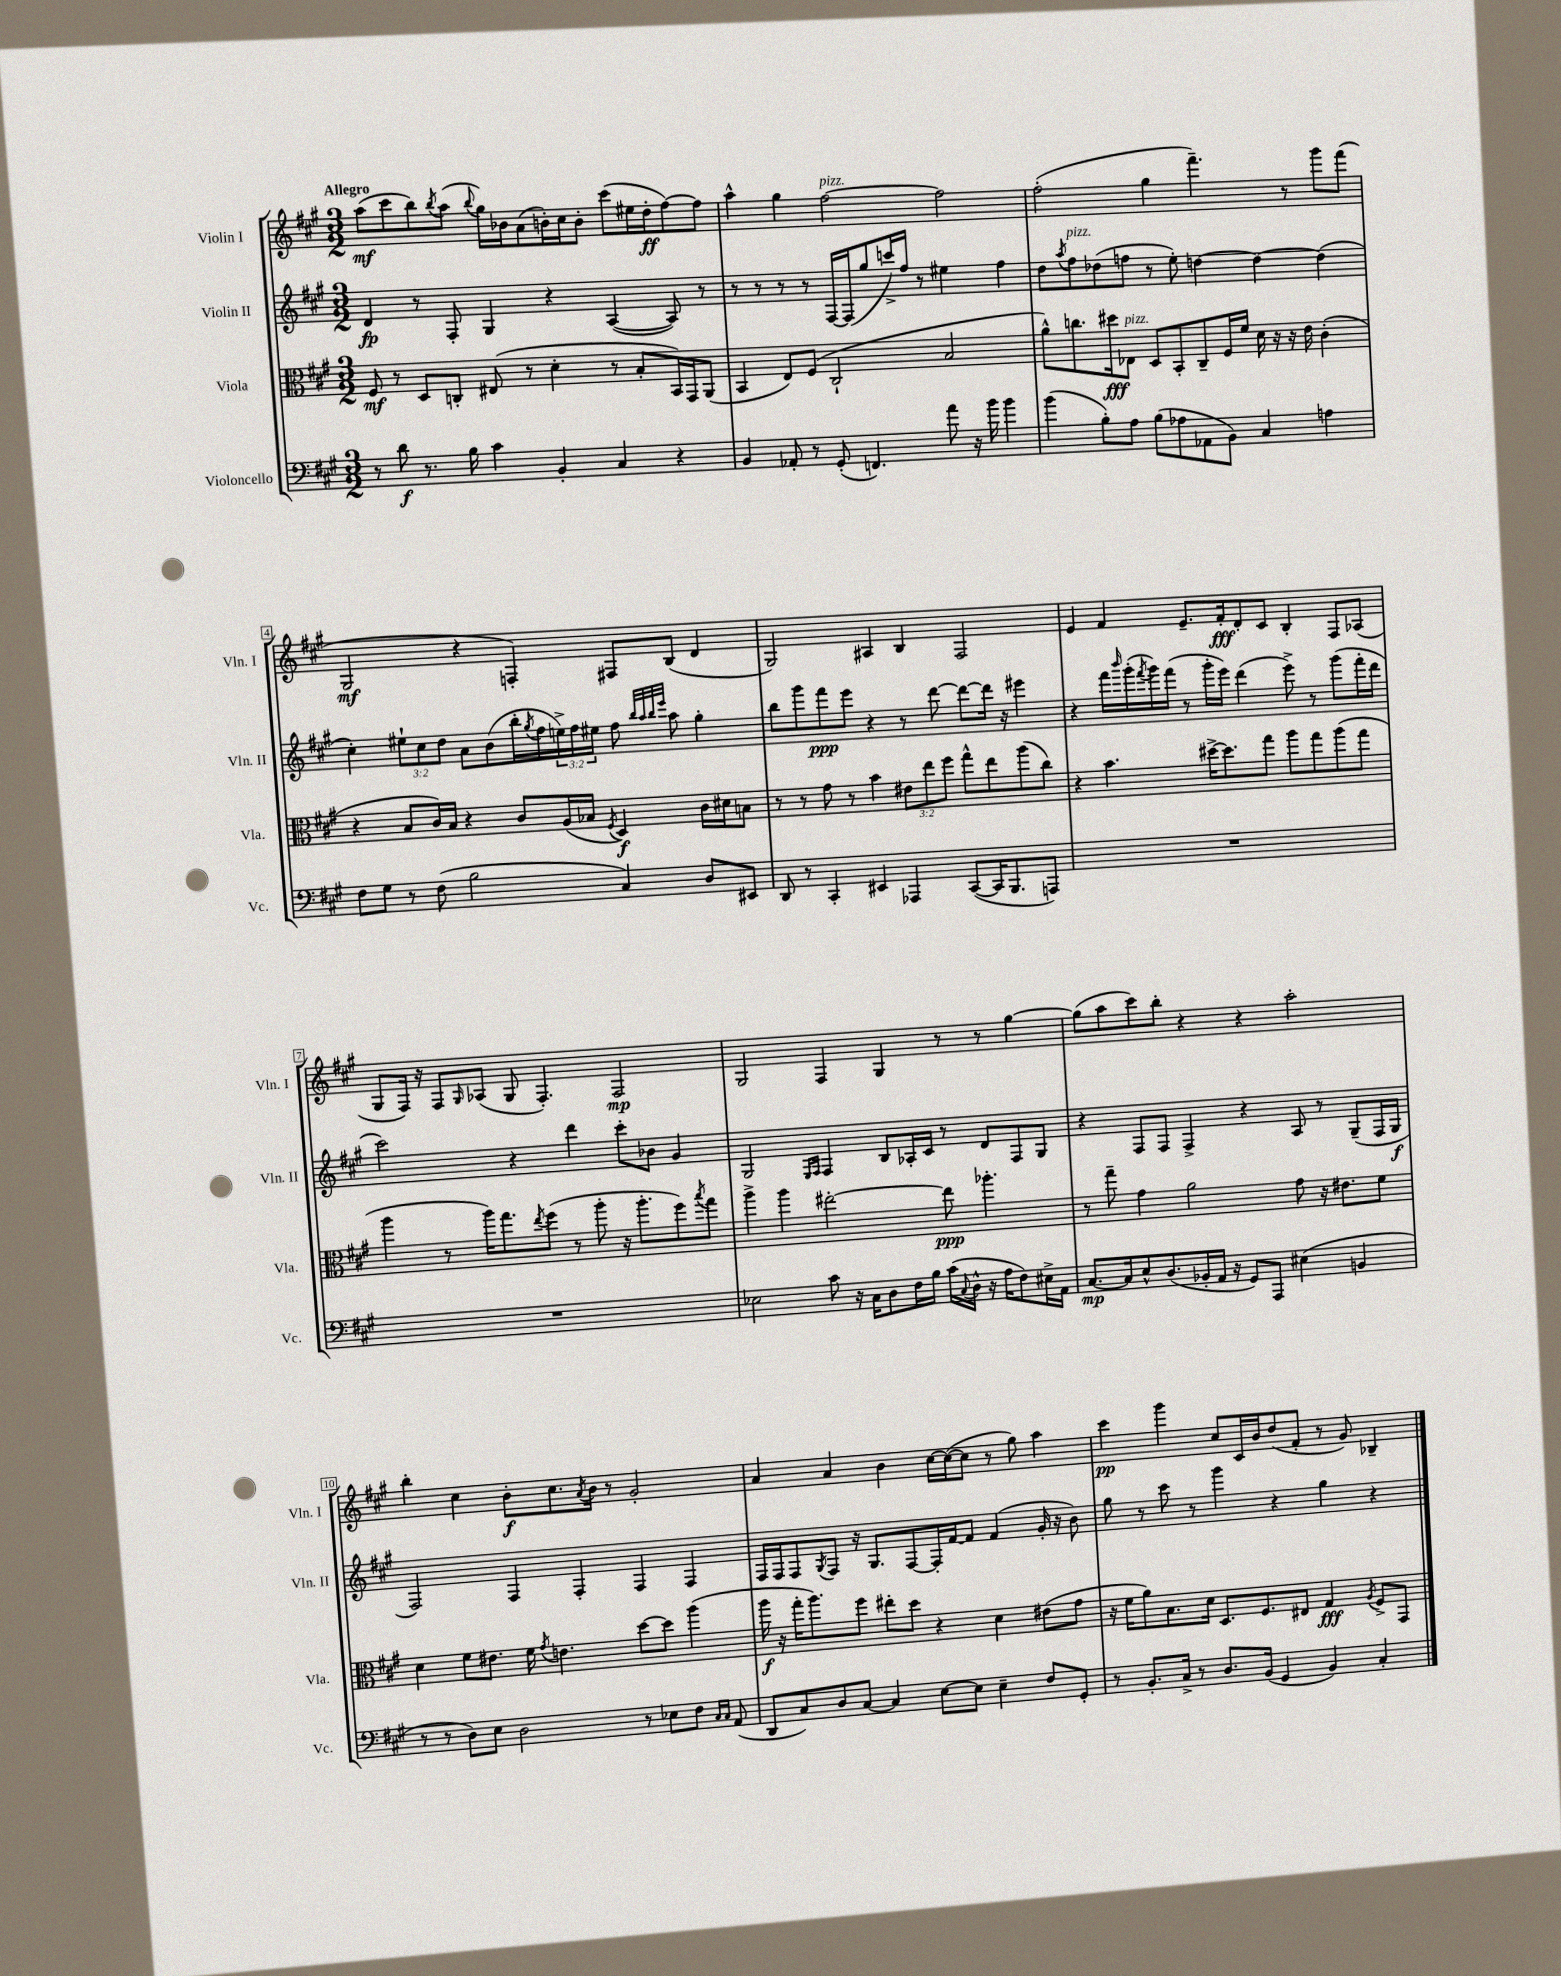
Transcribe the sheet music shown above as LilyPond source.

<<
\new StaffGroup <<
\new Staff = "s0" \with { instrumentName = "Violin I" shortInstrumentName = "Vln. I" } {
    \clef treble \key a \major \numericTimeSignature \time 3/2 \tempo "Allegro"
    a''8\mf( cis'''8 b''8) \acciaccatura { b''8 } a''8( \appoggiatura { b''8 } gis''16) bes'16 a'8( b'16-.) cis''16 b'8-. cis'''8( eis''16 d''16-.\ff fis''8~) fis''8 |
    a''4-^ gis''4 fis''2~^\markup { \italic "pizz." } fis''2 |
    fis''2-.( gis''4 fis'''4.--) r8 gis'''8 fis'''8( |
    gis2\mf r4 f4-.) fis8 b8( d'4 |
    gis2) ais4 b4 fis2 |
    e'4 fis'4 e'8.-- fis'16-.\fff d'8-. cis'8 b4-. fis8 aes8( |
    gis8 fis16) r16 fis8 \grace { gis16 } aes8( gis8 fis4.-.) fis2\mp |
    gis2 fis4 gis4 r8 r8 gis''4~ |
    gis''8( a''8 cis'''8) b''8-. r4 r4 a''2-. |
    b''4-. cis''4 b'8-.\f cis''8. \acciaccatura { a'8 } b'16 r8 gis'2-. |
    a'4 a'4 b'4 cis''16~ cis''16~( cis''8 r8 gis''8) a''4 |
    cis'''4\pp gis'''4 cis''8 cis'16 b'16 d''8( fis'8-. r8 gis'8) bes4-- \bar "|." |
}
\new Staff = "s1" \with { instrumentName = "Violin II" shortInstrumentName = "Vln. II" } {
    \clef treble \key a \major \numericTimeSignature \time 3/2 \override Staff.TupletNumber.text = #tuplet-number::calc-fraction-text
    d'4\fp r8 fis8-. gis4 r4 a4~( a8) r8 |
    r8 r8 r8 r8 fis16~ fis16( gis''8 c'''16->) fis''16 r8 eis''4 fis''4 |
    d''8 \acciaccatura { a''8 } fis''8^\markup { \italic "pizz." } des''8( f''8 r8 e''8-.) d''4~ d''4~ d''4( |
    cis''4-.) \tuplet 3/2 { eis''8-! cis''8 d''8 } a'8 b'8( b''16-. \acciaccatura { gis''8 } fis''16 \tuplet 3/2 { e''16->) fis''16 eis''16 } fis''8 \grace { b''32 a''32 b''32 e'''32 } a''8 gis''4-. |
    b''8 gis'''8 fis'''8\ppp e'''8 r4 r8 d'''8~ d'''8~ d'''16 r16 eis'''4 |
    r4 fis'''16 \grace { b'''16 } gis'''16-.( \acciaccatura { fis'''8 } gis'''16) fis'''16( r8 gis'''16-. e'''16) d'''4( e'''8->) r8 gis'''8( fis'''16-. d'''16 |
    cis'''2) r4 d'''4 cis'''8-. bes'8 gis'4 |
    gis2 \grace { e16 fis16 } fis4 b8 aes16-. cis'16 r8 d'8 fis8 gis8 |
    r4 fis8 fis8 fis4-> r4 a8 r8 gis8--( fis16 gis16\f |
    fis2) fis4 fis4-. fis4 fis4 |
    fis16 fis16 fis8 \acciaccatura { gis8 } fis8 r16 gis8. fis8~ fis16-. fis'16~ fis'8 fis'4( gis'16-. r16 b'8) |
    gis''8 r8 cis'''8 r8 gis'''4 r4 gis''4 r4 \bar "|." |
}
\new Staff = "s2" \with { instrumentName = "Viola" shortInstrumentName = "Vla." } {
    \clef alto \key a \major \numericTimeSignature \time 3/2 \override Staff.TupletNumber.text = #tuplet-number::calc-fraction-text
    fis8\mf r8 d8 c8-. eis8( r8 d'4-. r8 b8-. b,16) gis,16 a,8( |
    b,4 e8) fis8( cis2-! b2 |
    a'8-^) c''8. dis''16\fff ees8^\markup { \italic "pizz." } d8 b,8-. cis8-- fis16 fis'16 d'16 r16 r16 e'16 cis'4-.( |
    r4 b8 cis'16) b16 r4 cis'8 a16( bes16 \acciaccatura { fis8 } d4\f) cis'16 dis'16 b8 |
    r8 r8 gis'8 r8 b'4 \tuplet 3/2 { eis'8 e''8 fis''8 } gis''8-^ e''8 a''8( cis''8) |
    r4 b'4. dis''16~-> dis''8. gis''8 a''8 gis''8 a''8( gis''8 |
    a''4 r8 a''16) gis''8. \acciaccatura { e''8 } fis''8( r8 a''8-. r16 a''8.-. fis''8) \acciaccatura { b''8 } gis''8 |
    a''4-> a''4 eis''2~-. eis''8\ppp aes''4.-. |
    r8 gis''8-- gis'4 a'2 gis'8 r16 eis'8. fis'8 |
    d'4 fis'8 eis'8. fis'16 \acciaccatura { gis'8 } e'4. d''8~ d''8 a''4( |
    a''16\f r16 gis''16-. a''8.) fis''8 eis''8-. d''8 r4 d'4 eis'8( gis'8 |
    r16 fis'16 a'8) b8. d'16 d8. fis8. eis8 gis4\fff \acciaccatura { a8 } fis8-> gis,8 \bar "|." |
}
\new Staff = "s3" \with { instrumentName = "Violoncello" shortInstrumentName = "Vc." } {
    \clef bass \key a \major \numericTimeSignature \time 3/2
    r8 d'8\f r8. b16 cis'4 b,4-. cis4 r4 |
    b,4 aes,8-. r8 gis,8-.( f,4.) a'8 r16 b'16 b'4 |
    b'4( b8-.) a8 b8( aes8 aes,8 b,8) cis4 a4 |
    fis8 gis8 r8 fis8( b2 cis4) d8 eis,8 |
    d,8 r8 cis,4-. eis,4 aes,,4 cis,8~( cis,16 b,,8. a,,8) |
    R1. |
    R1. |
    ees2 cis'8 r16 cis16 d8 fis16 b16 cis'16( \appoggiatura { cis8 } d16-^ r16 a16 fis8) eis16-> a,16 |
    cis8.~\mp cis16 e8-^ d8.( bes,16-. a,16 r16 gis,8) a,,8 eis4( b,4 |
    r8 r8 d8) e8 d2 r8 ees8 fis8 \grace { cis16 cis16 } a,8( |
    d,8 cis8) d8 cis8~ cis4 e8~ e8 e4-- fis8 gis,8-. |
    r8 b,8.-. cis16-> r8 d8. b,16( gis,4 b,4) cis4-. \bar "|." |
}
>>
>>
\layout { \context { \Score \override BarNumber.stencil = #(make-stencil-boxer 0.1 0.3 ly:text-interface::print) } }
